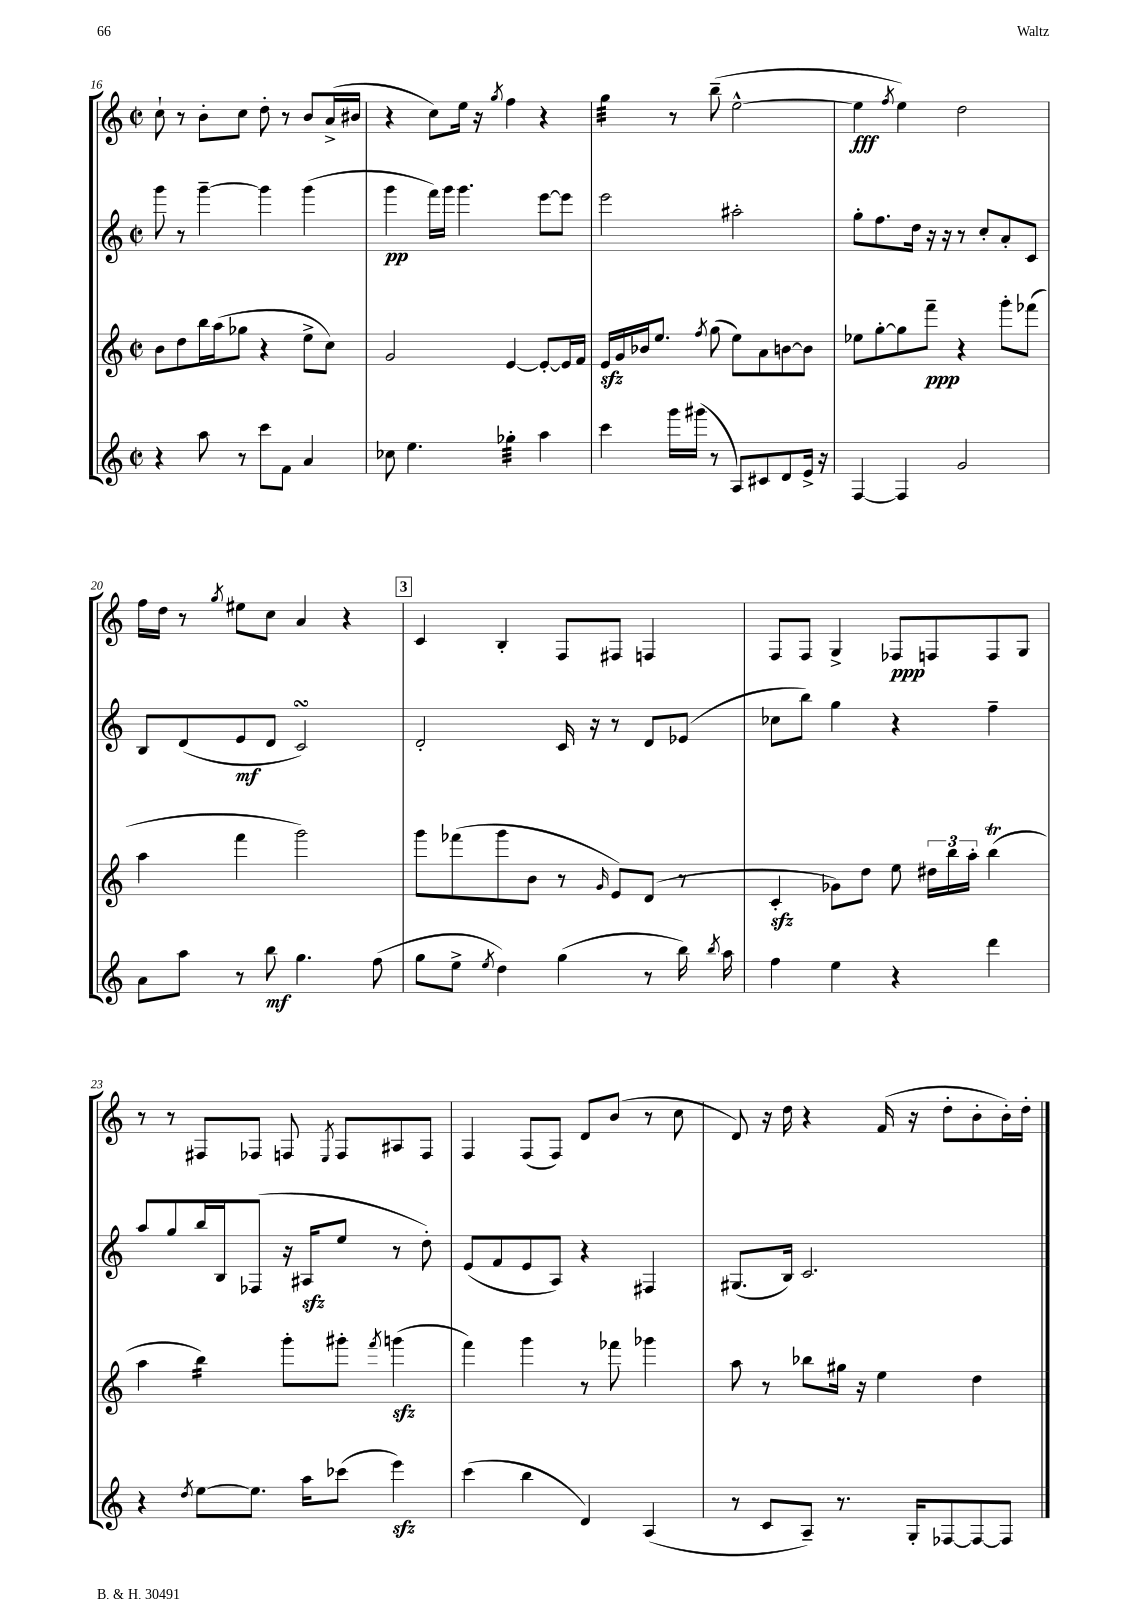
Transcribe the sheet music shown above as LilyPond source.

<<
\new StaffGroup <<
\new Staff = "s0" {
    \clef treble \key c \major \defaultTimeSignature \time 2/2
    \autoBeamOff c''8-! r8 b'8[-. c''8] d''8-. r8 b'8[ a'16->( bis'16] |
    r4 c''8[) e''16] r16 \acciaccatura { g''8 } f''4 r4 |
    g''4:32 r8 b''8--( e''2~-^ |
    e''4\fff \acciaccatura { f''8 } e''4) d''2 |
    f''16[ d''16] r8 \acciaccatura { g''8 } eis''8[ c''8] a'4 r4 |
    \mark \markup { \box "3" } c'4 b4-. f8[ fis8] f4 |
    f8[ f8] g4-> fes8[\ppp f8 f8 g8] |
    r8 r8 fis8[ fes8] f8 \acciaccatura { e8 } f8[ ais8 f8] |
    f4 f8[( f8]) d'8[ b'8]( r8 c''8 |
    d'8) r16 d''16 r4 f'16( r16 d''8[-. b'8-. b'16-.) d''16]-. \bar "|." |
}
\new Staff = "s1" {
    \clef treble \key c \major \defaultTimeSignature \time 2/2
    \autoBeamOff g'''8 r8 g'''4~-- g'''4 g'''4( |
    g'''4\pp f'''16[) g'''16] g'''4. e'''8[~ e'''8] |
    e'''2 ais''2-. |
    g''8[-. f''8. d''16] r16 r16 r8 c''8[-. a'8-. c'8] |
    b8[ d'8( e'8\mf d'8] c'2\turn) |
    \mark \markup { \box "3" } d'2-. c'16 r16 r8 d'8[ ees'8]( |
    ces''8[ b''8]) g''4 r4 f''4-- |
    a''8[ g''8 b''16 b16 fes8]( r16 ais16[\sfz e''8] r8 d''8-.) |
    e'8[( f'8 e'8 a8]) r4 fis4 |
    gis8.[( b16]) c'2. \bar "|." |
}
\new Staff = "s2" {
    \clef treble \key c \major \defaultTimeSignature \time 2/2
    \autoBeamOff b'8[ d''8 b''16 a''16( ges''8] r4 e''8[-> c''8]) |
    g'2 e'4~ e'8[~-. e'16 f'16] |
    e'16[\sfz g'16 bes'16 e''8.] \acciaccatura { f''8 } g''8( e''8[) a'8 b'8~ b'8] |
    ees''8[ g''8~-. g''8 f'''8]--\ppp r4 g'''8[-. fes'''8]( |
    a''4 f'''4 g'''2) |
    \mark \markup { \box "3" } g'''8[ fes'''8( g'''8 b'8] r8 \grace { g'16 } e'8[) d'8]( r8 |
    c'4-.\sfz ges'8[) d''8] e''8 \tuplet 3/2 { dis''16[ b''16 a''16]-. } b''4\trill( |
    a''4 b''4:16) g'''8[-. gis'''8]-. \acciaccatura { f'''8 } g'''4\sfz( |
    f'''4) g'''4 r8 fes'''8 ges'''4 |
    a''8 r8 bes''8[ gis''16] r16 e''4 d''4 \bar "|." |
}
\new Staff = "s3" {
    \clef treble \key c \major \defaultTimeSignature \time 2/2
    \autoBeamOff r4 a''8 r8 c'''8[ f'8] a'4 |
    ces''8 e''4. ges''4:32-. a''4 |
    c'''4 g'''16[ gis'''16]( r8 a8[) cis'8 d'8 e'16]-> r16 |
    f4~ f4 g'2 |
    a'8[ a''8] r8 b''8\mf g''4. f''8( |
    \mark \markup { \box "3" } g''8[ e''8]-> \acciaccatura { e''8 } d''4) g''4( r8 b''16) \acciaccatura { b''8 } a''16 |
    f''4 e''4 r4 d'''4 |
    r4 \acciaccatura { d''8 } e''8[~ e''8.] a''16[ ces'''8]( e'''4\sfz) |
    c'''4( b''4 d'4) a4( |
    r8 c'8[ a8]--) r8. g16[-. fes8~ fes8~ fes8] \bar "|." |
}
>>
>>
\layout { \context { \Score currentBarNumber = #16 } }
